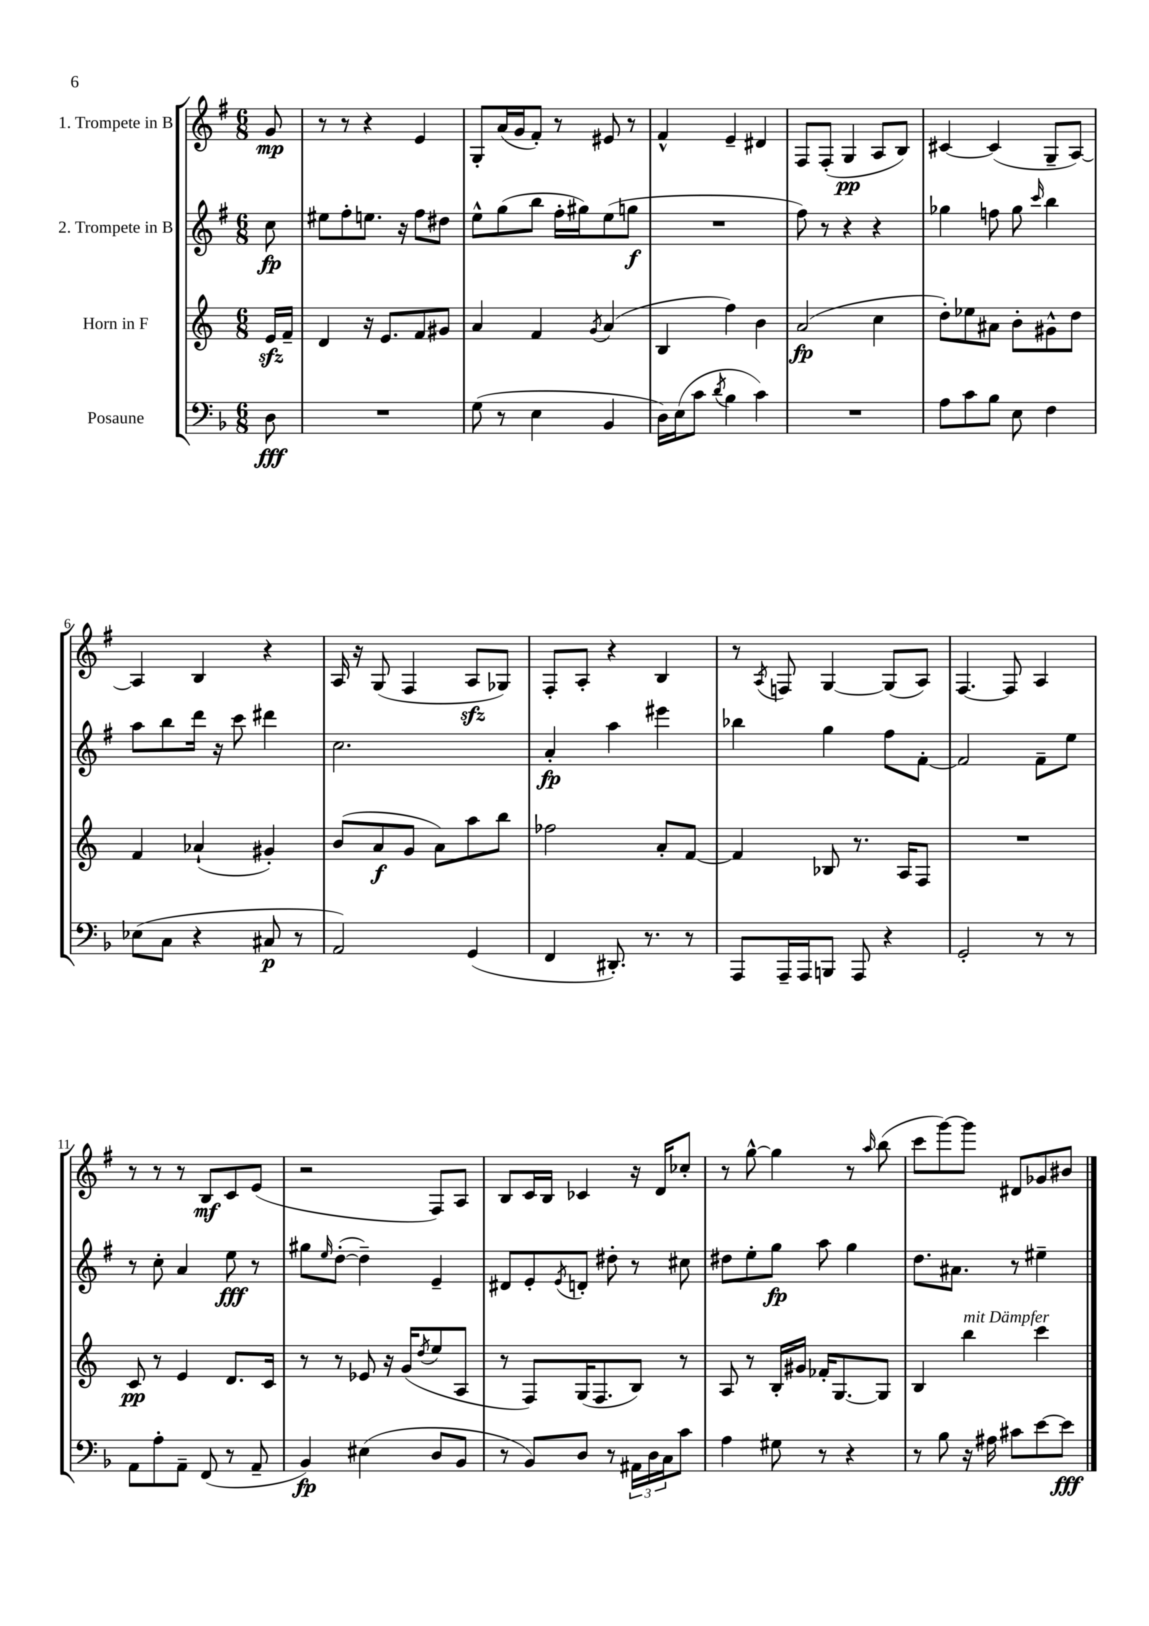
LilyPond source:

<<
\new StaffGroup <<
\new Staff = "s0" \with { instrumentName = "1. Trompete in B" } {
    \clef treble \key g \major \numericTimeSignature \time 6/8 \partial 8
    g'8\mp |
    r8 r8 r4 e'4 |
    g8-. a'16( g'16 fis'8-.) r8 eis'8 r8 |
    fis'4-^ e'4-- dis'4 |
    fis8 fis8-.( g4\pp a8 b8) |
    cis'4~ cis'4( g8-- a8~) |
    a4 b4 r4 |
    a16 r16 g8( fis4 a8\sfz ges8) |
    fis8-. a8-. r4 b4 |
    r8 \acciaccatura { a8 } f8 g4~ g8( a8) |
    fis4.~ fis8 a4 |
    r8 r8 r8 b8\mf c'8 e'8( |
    r2 fis8) a8 |
    b8 c'16 b16 ces'4 r16 d'16 ces''8-. |
    r8 g''8~-^ g''4 r8 \grace { a''16 } b''8( |
    c'''8 g'''8~) g'''8 dis'8 ges'8 bis'8 \bar "|." |
}
\new Staff = "s1" \with { instrumentName = "2. Trompete in B" } {
    \clef treble \key g \major \numericTimeSignature \time 6/8 \partial 8
    c''8\fp |
    eis''8 fis''8-. e''8. r16 fis''8 dis''8 |
    e''8-^ g''8( b''8 fis''16-. gis''16) e''8( g''8\f |
    R2. |
    fis''8) r8 r4 r4 |
    ges''4 f''8 ges''8 \grace { c'''16 } b''4 |
    a''8 b''8 d'''16 r16 c'''8 dis'''4 |
    c''2. |
    a'4-.\fp a''4 eis'''4 |
    bes''4 g''4 fis''8 fis'8~-. |
    fis'2 fis'8-- e''8 |
    r8 c''8-. a'4 e''8\fff r8 |
    gis''8 \grace { e''16 } d''8~-.( d''4--) e'4-- |
    dis'8 e'8-. \acciaccatura { e'8 } d'8-. dis''8-. r8 cis''8 |
    dis''8 e''8-. g''8\fp a''8 g''4 |
    d''8. ais'8. r8 eis''4-- \bar "|." |
}
\new Staff = "s2" \with { instrumentName = "Horn in F" } {
    \clef treble \key c \major \numericTimeSignature \time 6/8 \partial 8
    e'16\sfz f'16-- |
    d'4 r16 e'8. f'8 gis'8 |
    a'4 f'4 \acciaccatura { g'8 } a'4( |
    b4 f''4) b'4 |
    a'2\fp( c''4 |
    d''8-.) ees''8 ais'8 b'8-. gis'8-^ d''8 |
    f'4 aes'4-!( gis'4-.) |
    b'8( a'8\f g'8 a'8) a''8 b''8 |
    fes''2 a'8-. f'8~ |
    f'4 bes8 r8. a16 f8 |
    R2. |
    c'8\pp r8 e'4 d'8. c'16 |
    r8 r8 ees'8 r16 g'16( \acciaccatura { d''8 } e''8 a8 |
    r8 f8) g16( f8. b8) r8 |
    a8 r8 b16-. gis'16 fes'16-. g8.~ g8 |
    b4 b''4^\markup { \italic "mit Dämpfer" } c'''4 \bar "|." |
}
\new Staff = "s3" \with { instrumentName = "Posaune" } {
    \clef bass \key f \major \numericTimeSignature \time 6/8 \partial 8
    d8\fff |
    R2. |
    g8( r8 e4 bes,4 |
    d16) e16( c'8 \acciaccatura { d'8 } bes4 c'4) |
    R2. |
    a8 c'8 bes8 e8 f4 |
    ees8( c8 r4 cis8\p r8 |
    a,2) g,4( |
    f,4 dis,8.-.) r8. r8 |
    a,,8 a,,16-- a,,16 b,,8 a,,8 r4 |
    g,2-. r8 r8 |
    a,8 a8-. a,8-- f,8( r8 a,8-- |
    bes,4\fp) eis4( d8 bes,8 |
    r8 bes,8) d8 r8 \tuplet 3/2 { ais,16 d16 c16 } c'8 |
    a4 gis8 r8 r4 |
    r8 bes8 r16 ais16 cis'8 e'8~ e'8\fff \bar "|." |
}
>>
>>
